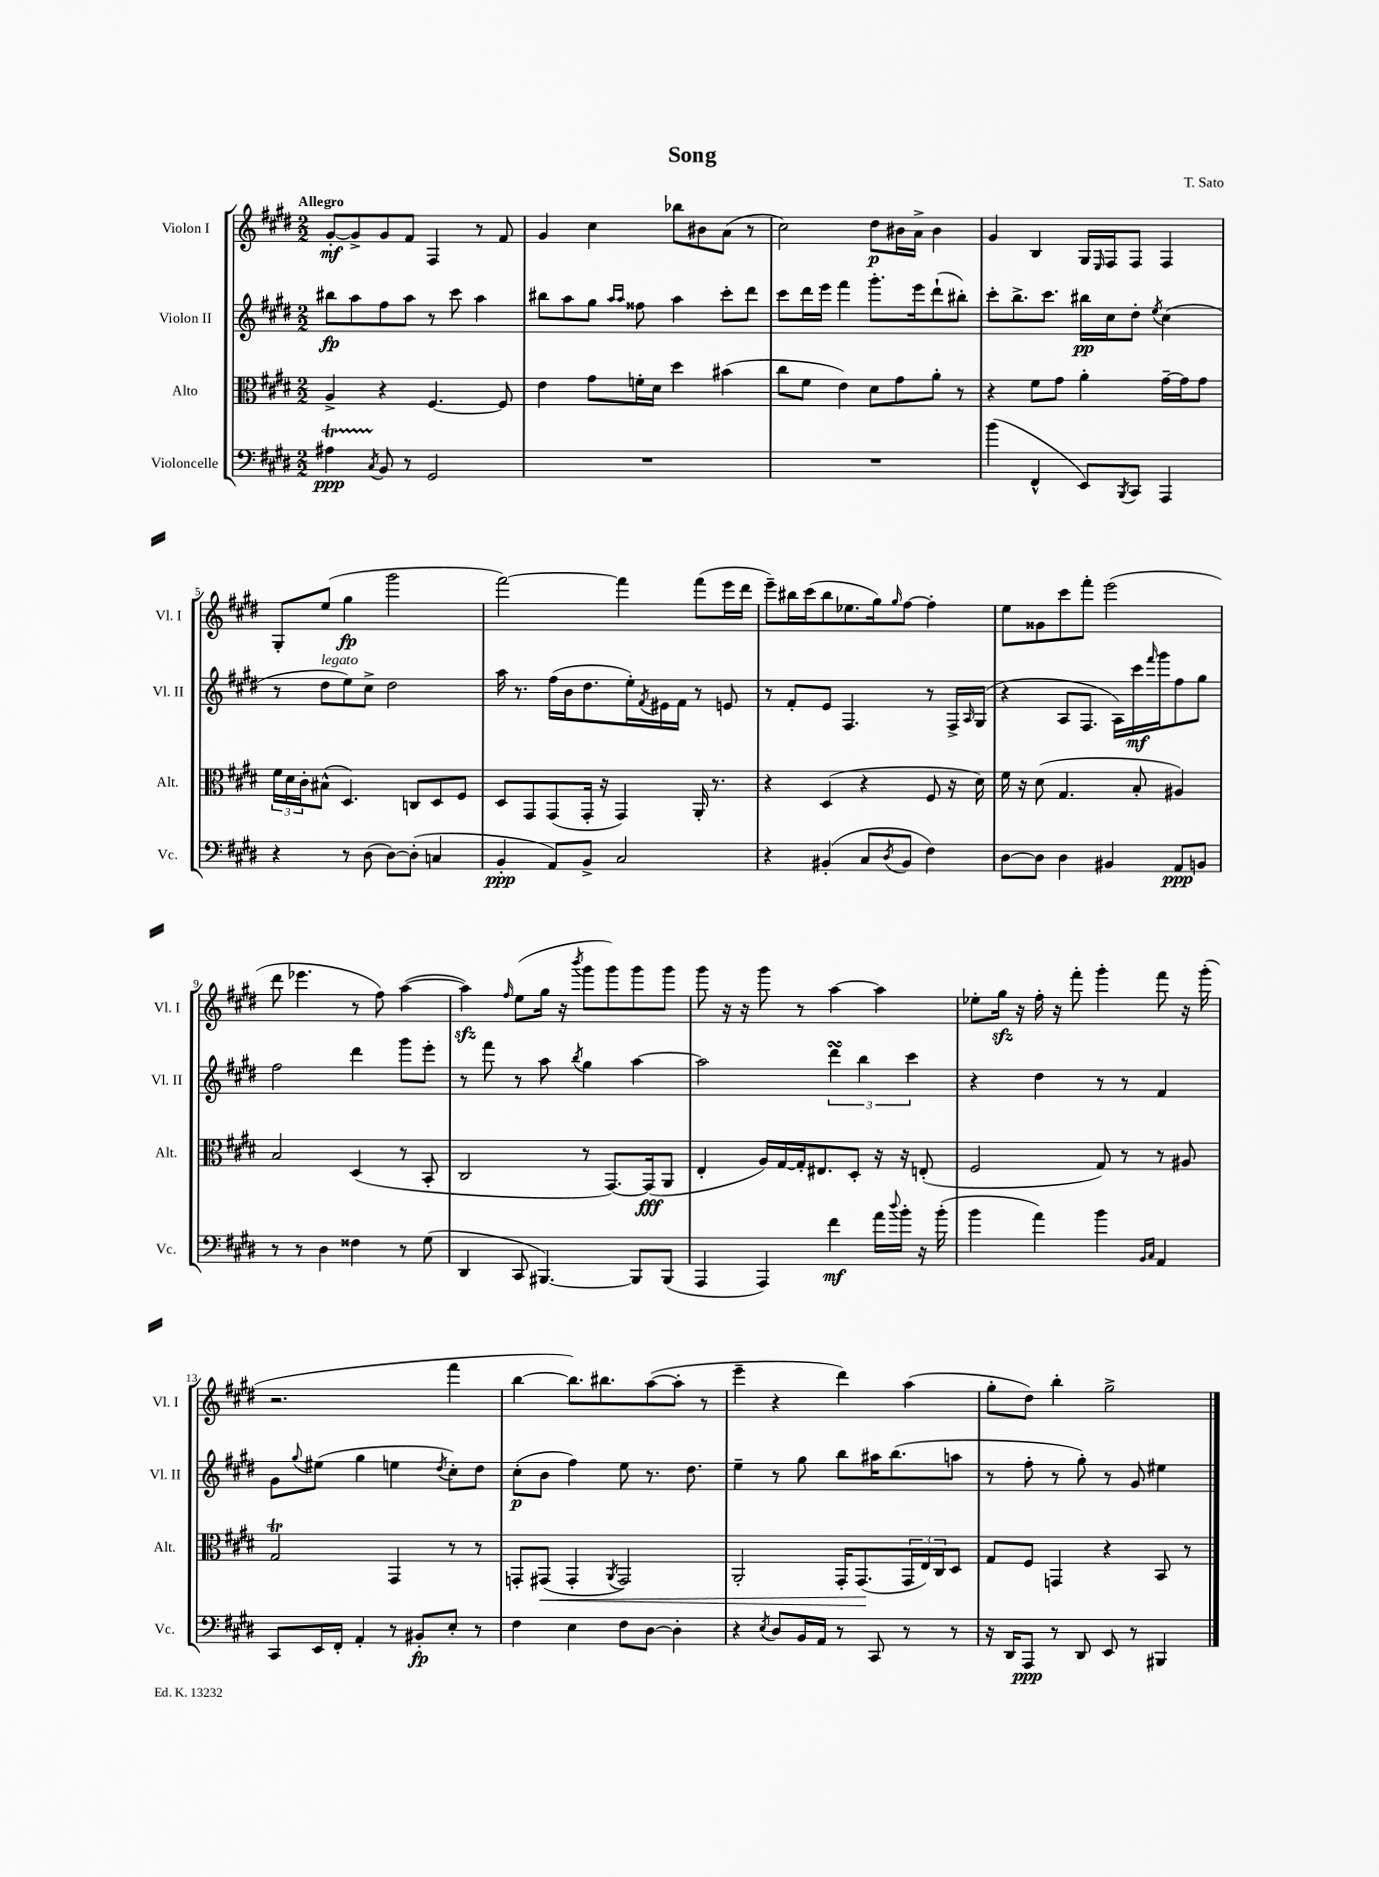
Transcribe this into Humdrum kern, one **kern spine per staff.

**kern	**kern	**kern	**kern
*staff4	*staff3	*staff2	*staff1
*clefF4	*clefC3	*clefG2	*clefG2
*k[f#c#g#d#]	*k[f#c#g#d#]	*k[f#c#g#d#]	*k[f#c#g#d#]
*M2/2	*M2/2	*M2/2	*M2/2
4A#	4A^	8bb#	[8g#'
.	.	8aa	8g#^]
8qC#	.	.	.
8BB	4r	8ff#	8g#
8r	.	8aa	8f#
2GG#	[4.F#	8r	4F#
.	.	8ccc#	.
.	.	4aa	8r
.	8F#]	.	8f#
=	=	=	=
1r	4e	8bb#	4g#
.	.	8aa	.
.	8g#	8gg#	4cc#
.	.	16qqaa	.
.	.	16qqaa	.
.	16f'	8ff##	.
.	16d#	.	.
.	4dd#	4aa	8bb-
.	.	.	8b#
.	(4b#	8ccc#'	(8a
.	.	8ddd#	8r
=	=	=	=
1r	8cc#	8ccc#	2cc#)
.	8f#	16ddd#	.
.	.	16eee	.
.	4e)	4fff#	.
.	8d#	8.ggg#'	8dd#
.	8g#	.	16b#
.	.	16eee	16a^
.	8a'	(8ddd#`	4b#
.	8r	8bb#')	.
=	=	=	=
(4b	4r	8ccc#'	4g#
.	.	8.bb^	.
4FF#^^	8f#	.	4B
.	.	8.ccc#	.
.	8g#	.	.
8EE)	4a'	16bb#	16G#
.	.	.	16qqE
.	.	16cc#	16F#
8qBBB	.	.	.
8CC#	.	8dd#'	8F#
.	.	8qee	.
4AAA	[16g#~	(4cc#	4F#
.	16g#]	.	.
.	8g#	.	.
=	=	=	=
4r	24f#	8r	8G#'
.	24d#	.	.
.	24c#'	.	.
.	(8B#^^	8dd#	(8ee
8r	4.D#)	8ee)	4gg#
(8D#	.	8cc#^	.
[8D#)	.	2dd#	2ggg#
(8D#']	8C	.	.
4C	8D#	.	.
.	8F#	.	.
=	=	=	=
4BB'	8D#	16aa	[2fff#)
.	.	8.r	.
.	8GG#	.	.
8AA)	(8GG#	(16ff#	.
.	.	16b	.
8BB^	16GG#'	8.dd#	.
.	16r	.	.
2C#	4GG#)	.	4fff#]
.	.	16ee')	.
.	.	8qf#	.
.	.	16e#	.
.	.	16f#	.
.	16AA'	8r	(8fff#
.	8.r	.	.
.	.	8e	16eee
.	.	.	16ddd#
=	=	=	=
4r	4r	8r	8eee~)
.	.	8f#'	16bb#
.	.	.	(16ccc#
(4BB#'	(4D#	8e	8bb#
.	.	4.F#	8.ee-
8C#	4r	.	.
.	.	.	16gg#)
8qD#	.	.	16qqgg#
8BB#	.	.	[8ff#
4F#)	8F#	8r	4ff#']
.	16r	16F#^	.
.	.	16qqA	.
.	16d#)	(16G#	.
=	=	=	=
[8D#	16f#	4r	8ee
.	16r	.	.
8D#]	(8d#	.	8g##
4D#	4.G#	8A	8ccc#
.	.	8.F#	8fff#'
4BB#	.	.	(2eee
.	.	16A)	.
.	8B'	16ccc#	.
.	.	16qqfff#	.
.	.	16ggg#	.
8AA	4A#)	8ff#	.
8BB	.	8gg#	.
=	=	=	=
8r	2B	2ff#	8ddd#
8r	.	.	4.eee-
4D#	.	.	.
4F##	(4D#	4ddd#	8r
.	.	.	8ff#)
8r	8r	8ggg#	([4aa
(8G#	8BB'	8eee'	.
=	=	=	=
4DD#	2C#	8r	4aa])
.	.	8fff#	.
.	.	.	16qqff#
8CC#	.	8r	(8ee
[4.BBB#)	.	8aa	16gg#
.	.	.	16r
.	.	8qbb	8qbbb
.	8r	4gg#	8ggg#
.	[8.GG#)	.	8ggg#)
8BBB#]	.	[4aa	8ggg#
.	(16GG#]	.	.
(8BBB#	8AA	.	8ggg#
=	=	=	=
4AAA	4E'	2aa]	8ggg#
.	.	.	16r
.	.	.	16r
4AAA)	16A)	.	8ggg#
.	[16G#	.	.
.	16G#']	.	8r
.	8.E#	.	.
4f#	.	6ddd#	[4aa
.	8D#'	.	.
.	.	6bb	.
16a	16r	.	4aa]
8qqdd#	.	.	.
16b'	16r	.	.
.	.	6ccc#	.
16r	(8E'	.	.
(16b'	.	.	.
=	=	=	=
4b	2F#	4r	8ee-'
.	.	.	16gg#
.	.	.	16r
4a)	.	4dd#	16ff#'
.	.	.	16r
.	.	.	8fff#'
4b	8G#)	8r	4ggg#'
.	8r	8r	.
16qqBB	.	.	.
16qqC#	.	.	.
4AA	8r	4f#	8fff#
.	8A#	.	16r
.	.	.	(16ggg#'
=	=	=	=
8CC#	2G#	8g#	2.r
.	.	8qqgg#	.
16EE	.	(8ee#	.
16FF#'	.	.	.
4AA'	.	4gg#	.
8r	4GG#	4ee	.
8BB#'	.	.	.
.	.	8qdd#	.
8E'	8r	8cc#')	4fff#
8r	8r	8dd#	.
=	=	=	=
4F#	8GG'	(8cc#'	[4bb
.	(8GG#	8b	.
4E	4GG#'	4ff#)	8.bb])
.	.	.	8.bb#
.	8qAA	.	.
8F#	2GG#)	8ee	.
[8D#	.	8.r	([8aa
4D#']	.	.	8aa']
.	.	8.dd#	.
.	.	.	8r
=	=	=	=
4r	2AA'	4ee~	4eee~
8qE	.	.	.
8D#	.	8r	4r
16BB	.	8gg#	.
16AA	.	.	.
8r	16GG#'	8bb	4ddd#)
.	(8.GG#	.	.
8CC#	.	16aa#	.
.	.	(8.bb	.
8r	24GG#	.	(4aa
.	24E)	.	.
.	24C#	.	.
8r	8D#	8aa	.
=	=	=	=
16r	8G#	8r	8gg#'
16DD#	.	.	.
8AAA	8F#	8ff#'	8dd#)
8r	4GG	8r	4bb'
8DD#	.	8gg#')	.
8EE	4r	8r	2gg#^
8r	.	8g#	.
4BBB#	8BB	4ee#	.
.	8r	.	.
==	==	==	==
*-	*-	*-	*-
